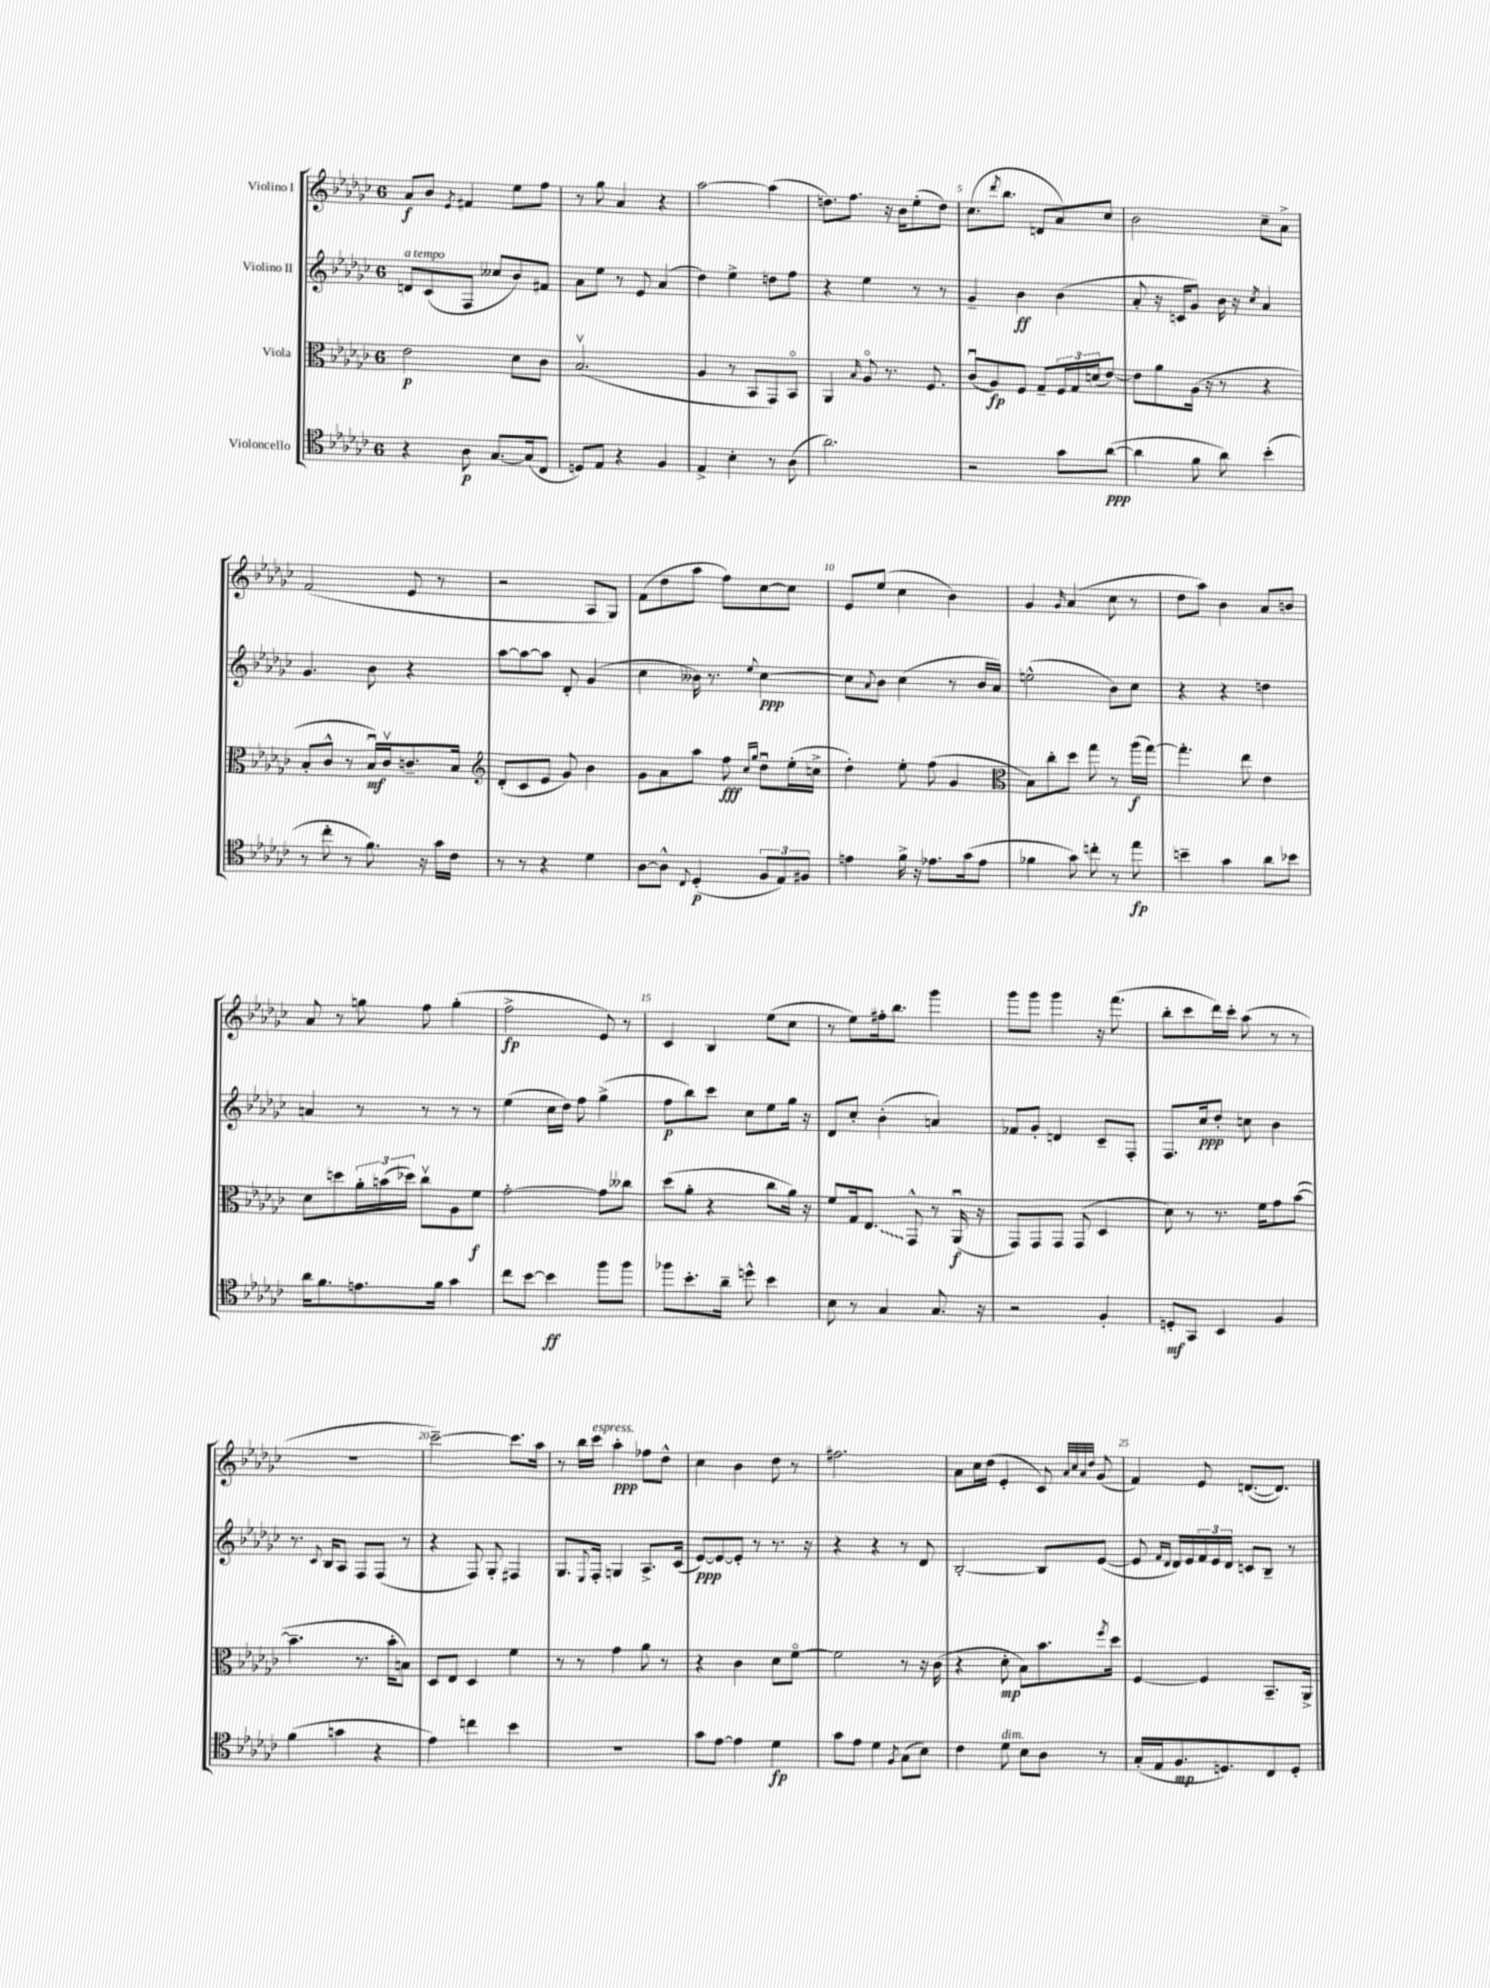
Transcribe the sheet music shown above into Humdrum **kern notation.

**kern	**kern	**kern	**kern
*staff4	*staff3	*staff2	*staff1
*clefC4	*clefC3	*clefG2	*clefG2
*k[b-e-a-d-g-c-]	*k[b-e-a-d-g-c-]	*k[b-e-a-d-g-c-]	*k[b-e-a-d-g-c-]
*M6/8	*M6/8	*M6/8	*M6/8
4r	2e-	8d	8a-
.	.	(8c-	8b-
.	.	.	8qe-
8A-	.	8F	4f#
[8.G-	.	8cc--	.
.	8d-	8b-)	8ee-
(16G-]	.	.	.
8C-	8c-	8f#	8ff
=	=	=	=
8D)	(2.B-v	8a-	8r
8E-	.	8ee-	8gg-
4r	.	8r	4a-
.	.	8e-	.
4F	.	(4a-	4r
=	=	=	=
4E-^	4A-	4dd-)	[2aa-
4B-'	8r	4ee-^	.
.	8BB-	.	.
8r	8GG-)	8dd	(4aa-]
(8A-	8BB-o	8ff	.
=	=	=	=
2.a-)	4AA-	4r	8.dd)
.	.	.	8.ff
.	16qqB-	.	.
.	8A-o	4ee-	.
.	8.r	.	16r
.	.	.	16b-
.	.	8r	(8ee-'
.	8.F	.	.
.	.	8r	8dd)
=	=	=	=
2r	(8c-u	4g-~	(8.cc-
.	8A-)	.	.
.	.	.	8qddd-
.	.	.	8.bb-
.	8F	4b-	.
.	8G-~	.	8d
8g-	24F	(4b-	8a-)
.	24G-	.	.
.	(24d	.	.
([8a-	[8e-)	.	8cc-
=	=	=	=
4a-]	8e-]	8a-'	2b-
.	8a-	16r	.
.	.	16c	.
8f	(16A-	8g-)	.
.	16r	.	.
8a-)	8r	16b-	.
.	.	16r	.
.	.	8qcc-	.
(4b-'	4r	4a-	8cc-~
.	.	.	8a-^
=	=	=	=
8r	8B-'	4.g-	(2f
8cc-'	8c-^^	.	.
8r	8r	.	.
8.f)	16B-u)	8b-	.
.	16c-v	.	.
.	8.c~	4r	8e-
16r	.	.	.
16g-	.	.	8r
16c-	16B-	.	.
=	=	=	=
*	*clefG2	*	*
8r	(8d-'	[8aa-	2r
8r	8c-	8aa-_	.
4r	8e-	8aa-]	.
.	8g-)	8d-'	.
4d-	4b-	(4g-	8A-
.	.	.	8G-)
=	=	=	=
[8A-	8g-	4cc-	(8f
8A-^^]	8a-	.	8dd-
8qqC-	.	.	.
(4D-'	8aa-	16b--)	8aa-
.	.	8.r	.
.	8ff	.	8ff)
.	16qqcc-	.	.
.	16qqgg-	8qqee-	.
12F	8dd-u	[4cc-	[8cc-
12E-)	.	.	.
.	(16ee-'	.	8cc-]
12F#	.	.	.
.	16cc^	.	.
=	=	=	=
4e	4dd-')	8cc-]	8e-
.	.	8qqa-	.
.	.	8b-	(8ee-
16f^	8ee-'	(4cc-	4cc-
16r	.	.	.
8.e-	(8ff	.	.
.	4g-	8r	4b-)
(16g-	.	.	.
8e-	.	16b-	.
.	.	16a-)	.
=	=	=	=
*	*clefC3	*	*
4f-	8B-)	(2ee^^	4g-
.	8cc-'	.	.
.	.	.	16qqg-
8g-)	8dd-	.	(4a-
8cc'	8gg-	.	.
8r	8r	8b-)	8cc-
8ee-	(16aa-	8cc-	8r
.	[16gg-)	.	.
=	=	=	=
4b~	4.gg-']	4r	8dd-
.	.	.	8aa-)
4g-	.	4r	4b-
.	8ee-	.	.
8a-	4e-	4dd	8a-
8b-	.	.	8b
=	=	=	=
16a-	8d-	4a	8a-
8.f	.	.	.
.	8dd	.	8r
8.e	24a-'	8r	8gg
.	(24b	.	.
.	24dd-)	.	.
.	8cc-v	8r	8ff
16f	.	.	.
4g-	8A-	8r	(4gg'
.	8f	8r	.
=	=	=	=
8cc-	[2g-'	(4ee-	2ff^
[8b-	.	.	.
4b-]	.	16cc-	.
.	.	16dd-)	.
.	.	8ff	.
8ff	8g-]	(4gg-^	8e-)
8ff	8cc--	.	8r
=	=	=	=
8ff-	(8dd-	8ff	4c-
8.b-'	8a-'	8bb-)	.
.	4r	8ccc-	4B-
16a-~	.	.	.
8dd^^	.	8cc-	.
4b-	8cc-	8ee-	(8ee-
.	16a-)	16gg-	8cc-
.	16r	16r	.
=	=	=	=
8B-	8f	8d-	8r
8r	16G-	8cc-'	8ee-)
.	8.E-	.	.
4G-	.	(4b-'	16ff#'
.	.	.	8.bb-
.	8GG-^^	.	.
8.G-	8r	4a)	4ggg-
.	(16AA-u	.	.
16r	16r	.	.
=	=	=	=
2r	8GG-)	8f-	8ggg-
.	8GG-	8g-'	8ggg-
.	8GG-	4d	4ggg-
.	(8GG-	.	.
4F'	4D-	8c-~	16r
.	.	.	(8.fff
.	.	8F'	.
=	=	=	=
8D'	8d-)	8.F	8bb-'
8GG-	8r	.	8ccc-
.	.	16cc-	.
4BB-	8.r	8dd-'	16ddd-)
.	.	.	16ccc-'
.	.	8cc	(8aa-
.	16f	.	.
4F	8g-	4b-	8r
.	([8b-	.	8r
=	=	=	=
(4f	4.b-~]	8.r	2.r
.	.	8qqc-	.
.	.	16B-	.
4g	.	8A-	.
.	8.r	8F	.
4r	.	(8F	.
.	16b-'	.	.
.	8B)	8r	.
=	=	=	=
4e-)	8D-	4r	[2ccc-~)
.	8E-	.	.
4cc	4D-	8F)	.
.	.	8G-'	.
4b-	4f	4F#	8.ccc-]
.	.	.	16aa-
=	=	=	=
2.r	8r	8.G-	8r
.	8r	.	16bb-
.	.	8qqE-	.
.	.	16F'	16ccc-
.	4g-	4G	4aa-'
.	8a-	8.A-^	8ff-
.	8r	.	8dd-^^
.	.	(16c-	.
=	=	=	=
8g-	4r	[8e-)	4cc-
[8e-	.	8e-_	.
4e-]	4c-	8e-']	4b-
.	.	8r	.
4d-	8d-	8.r	8dd-
.	[8fo	.	8r
.	.	16r	.
=	=	=	=
8g-	2f]	4r	2.ff#
8e-	.	.	.
4d-	.	4r	.
8qF	.	.	.
(8G-	8r	8r	.
8B-)	16r	8d-	.
.	(16c-	.	.
=	=	=	=
4c-	4r	[2B-'	8a-
.	.	.	16cc-
.	.	.	(16dd-
8d-	8d-'	.	4e-'
8B-	8B-)	.	.
8A-	8.b-	8B-]	8c-)
.	.	.	32qqa-
.	.	.	32qqcc-
.	.	.	32qqa-
.	.	.	32qqdd-
8r	.	([8e-	(8g-
.	8qff	.	.
.	16dd-	.	.
=	=	=	=
(16G-'	[4F	8e-]	4f)
16E-	.	.	.
.	.	16qqf	.
.	.	16qqd-	.
8.F	.	16d-)	.
.	.	16e-	.
.	4F]	24f	8e-
.	.	24e-	.
8.D)	.	.	.
.	.	24d-	.
.	.	8c	([8.d
8C-	8.BB-~	8B-~	.
.	.	.	8.d])
8D'	.	8r	.
.	16AA-^	.	.
==	==	==	==
*-	*-	*-	*-
